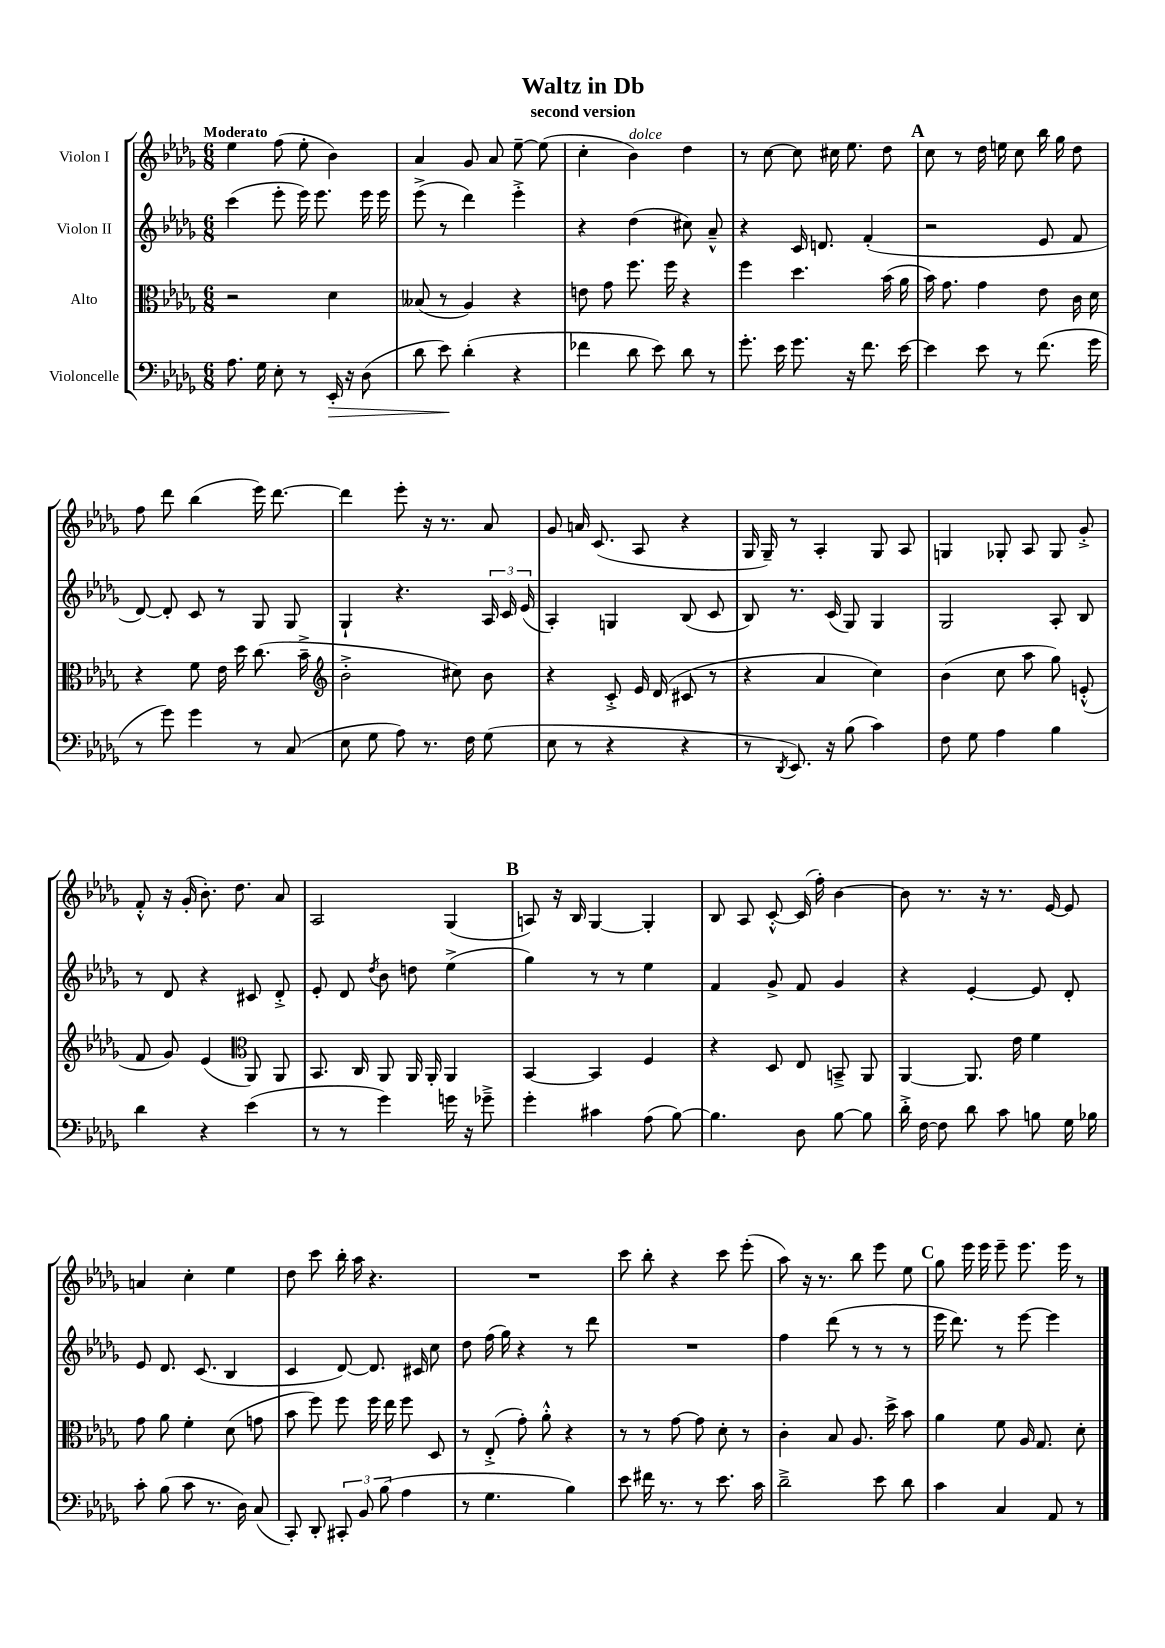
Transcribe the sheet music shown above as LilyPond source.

\header { title = "Waltz in Db" subtitle = "second version" }
<<
\new StaffGroup <<
\new Staff = "s0" \with { instrumentName = "Violon I" } {
    \clef treble \key des \major \numericTimeSignature \time 6/8 \tempo "Moderato"
    \autoBeamOff ees''4 f''8( ees''8-. bes'4) |
    aes'4 ges'8 aes'8 ees''8~-- ees''8( |
    c''4-. bes'4^\markup { \italic "dolce" }) des''4 |
    r8 c''8~ c''8 cis''16 ees''8. des''8 |
    \mark \markup { \bold "A" } c''8 r8 des''16 e''16 c''8 bes''16 ges''16 des''8 |
    f''8 des'''8 bes''4( ees'''16) des'''8.~ |
    des'''4 ees'''8-. r16 r8. aes'8 |
    ges'8 a'16 c'8.( aes8 r4 |
    ges16 ges16--) r8 aes4-. ges8 aes8 |
    g4 ges8-. aes8 ges8 ges'8-.-> |
    f'8-.-^ r16 ges'16-.( bes'8.-.) des''8. aes'8 |
    aes2 ges4( |
    \mark \markup { \bold "B" } a8) r16 bes16 ges4~ ges4-. |
    bes8 aes8 c'8~-.-^ c'16( f''16-.) bes'4~ |
    bes'8 r8. r16 r8. ees'16~ ees'8 |
    a'4 c''4-. ees''4 |
    des''8 c'''8 bes''16-. aes''16 r4. |
    R2. |
    c'''8 bes''8-. r4 c'''8 ees'''8-.( |
    aes''8) r16 r8. bes''8 ees'''8 ees''8 |
    \mark \markup { \bold "C" } ges''8 ees'''16 ees'''16 ees'''8-- ees'''8. ees'''16 r8 \bar "|." |
}
\new Staff = "s1" \with { instrumentName = "Violon II" } {
    \clef treble \key des \major \numericTimeSignature \time 6/8
    \autoBeamOff c'''4( ees'''8-. ees'''16) ees'''8. ees'''16 ees'''16 |
    ees'''8->( r8 des'''4) ees'''4-.-> |
    r4 des''4( cis''8) aes'8---^ |
    r4 c'16 d'8. f'4-.( |
    \mark \markup { \bold "A" } r2 ees'8 f'8 |
    des'8~) des'8-. c'8 r8 ges8 ges8 |
    ges4-! r4. \tuplet 3/2 { aes16 c'16 ees'16( } |
    aes4-.) g4 bes8( c'8 |
    bes8) r8. c'16( ges8) ges4 |
    ges2 aes8-. bes8 |
    r8 des'8 r4 cis'8 des'8-.-> |
    ees'8-. des'8 \acciaccatura { des''8 } bes'8 d''8 ees''4->( |
    \mark \markup { \bold "B" } ges''4) r8 r8 ees''4 |
    f'4 ges'8-> f'8 ges'4 |
    r4 ees'4~-. ees'8 des'8-. |
    ees'8 des'8. c'8.( bes4 |
    c'4 des'8~) des'8. cis'16 c''8 |
    des''8 f''16( ges''16) r4 r8 des'''8 |
    R2. |
    f''4 des'''8( r8 r8 r8 |
    \mark \markup { \bold "C" } ees'''16 des'''8.) r8 ees'''8~ ees'''4 \bar "|." |
}
\new Staff = "s2" \with { instrumentName = "Alto" } {
    \clef alto \key des \major \numericTimeSignature \time 6/8
    \autoBeamOff r2 des'4 |
    beses8( r8 aes4) r4 |
    e'8 ges'8 f''8. f''16 r4 |
    f''4 des''4. bes'16( aes'16 |
    \mark \markup { \bold "A" } bes'16) ges'8. ges'4 ees'8 c'16 des'16 |
    r4 f'8 ees'16 des''16 c''8.( bes'16---> |
    \clef treble bes'2-.-> cis''8) bes'8 |
    r4 c'8-.-> ees'16 des'16( cis'8 r8 |
    r4 aes'4 c''4) |
    bes'4( c''8 aes''8 ges''8) e'8-.-^( |
    f'8 ges'8) ees'4( \clef alto aes,8) aes,8 |
    bes,8. c16 aes,8 aes,16 aes,16-. aes,4 |
    \mark \markup { \bold "B" } bes,4~ bes,4 f4 |
    r4 des8 ees8 b,8---> aes,8 |
    aes,4~ aes,8. ees'16 f'4 |
    ges'8 aes'8 f'4-. des'8( g'8 |
    bes'8 f''8) f''8 f''16 ees''16 f''8 des8 |
    r8 ees8-.->( ges'8-.) aes'8-.-^ r4 |
    r8 r8 ges'8~ ges'8 des'8-. r8 |
    c'4-. bes8 aes8. des''16-> bes'8 |
    \mark \markup { \bold "C" } aes'4 f'8 aes16 ges8. des'8-. \bar "|." |
}
\new Staff = "s3" \with { instrumentName = "Violoncelle" } {
    \clef bass \key des \major \numericTimeSignature \time 6/8
    \autoBeamOff aes8. ges16 ees8-. r8 ees,16-.\> r16 des8( |
    des'8 ees'8\!) des'4-.( r4 |
    fes'4 des'8 ees'8) des'8 r8 |
    ges'8.-. ees'16 ges'8. r16 f'8. ees'16~ |
    \mark \markup { \bold "A" } ees'4 ees'8 r8 f'8.( ges'16 |
    r8 ges'8) ges'4 r8 c8( |
    ees8 ges8 aes8) r8. f16 ges8( |
    ees8 r8 r4 r4 |
    r8 \acciaccatura { des,8 } ees,8.) r16 bes8( c'4) |
    f8 ges8 aes4 bes4 |
    des'4 r4 ees'4( |
    r8 r8 ges'4) g'16 r16 ges'8---> |
    \mark \markup { \bold "B" } ges'4-. cis'4 aes8( bes8~) |
    bes4. des8 bes8~ bes8 |
    des'16-.-> f16~ f8 des'8 c'8 b8 ges16 bes16 |
    c'8-. bes8( c'8 r8. des16) c8( |
    c,8-.) des,8-. \tuplet 3/2 { cis,8-. bes,8 bes8( } aes4 |
    r8 ges4. bes4) |
    ees'8 fis'16 r8. r8 ees'8. c'16 |
    des'2---> ees'8 des'8 |
    \mark \markup { \bold "C" } c'4 c4 aes,8 r8 \bar "|." |
}
>>
>>
\layout { \context { \Score \remove "Bar_number_engraver" } }
